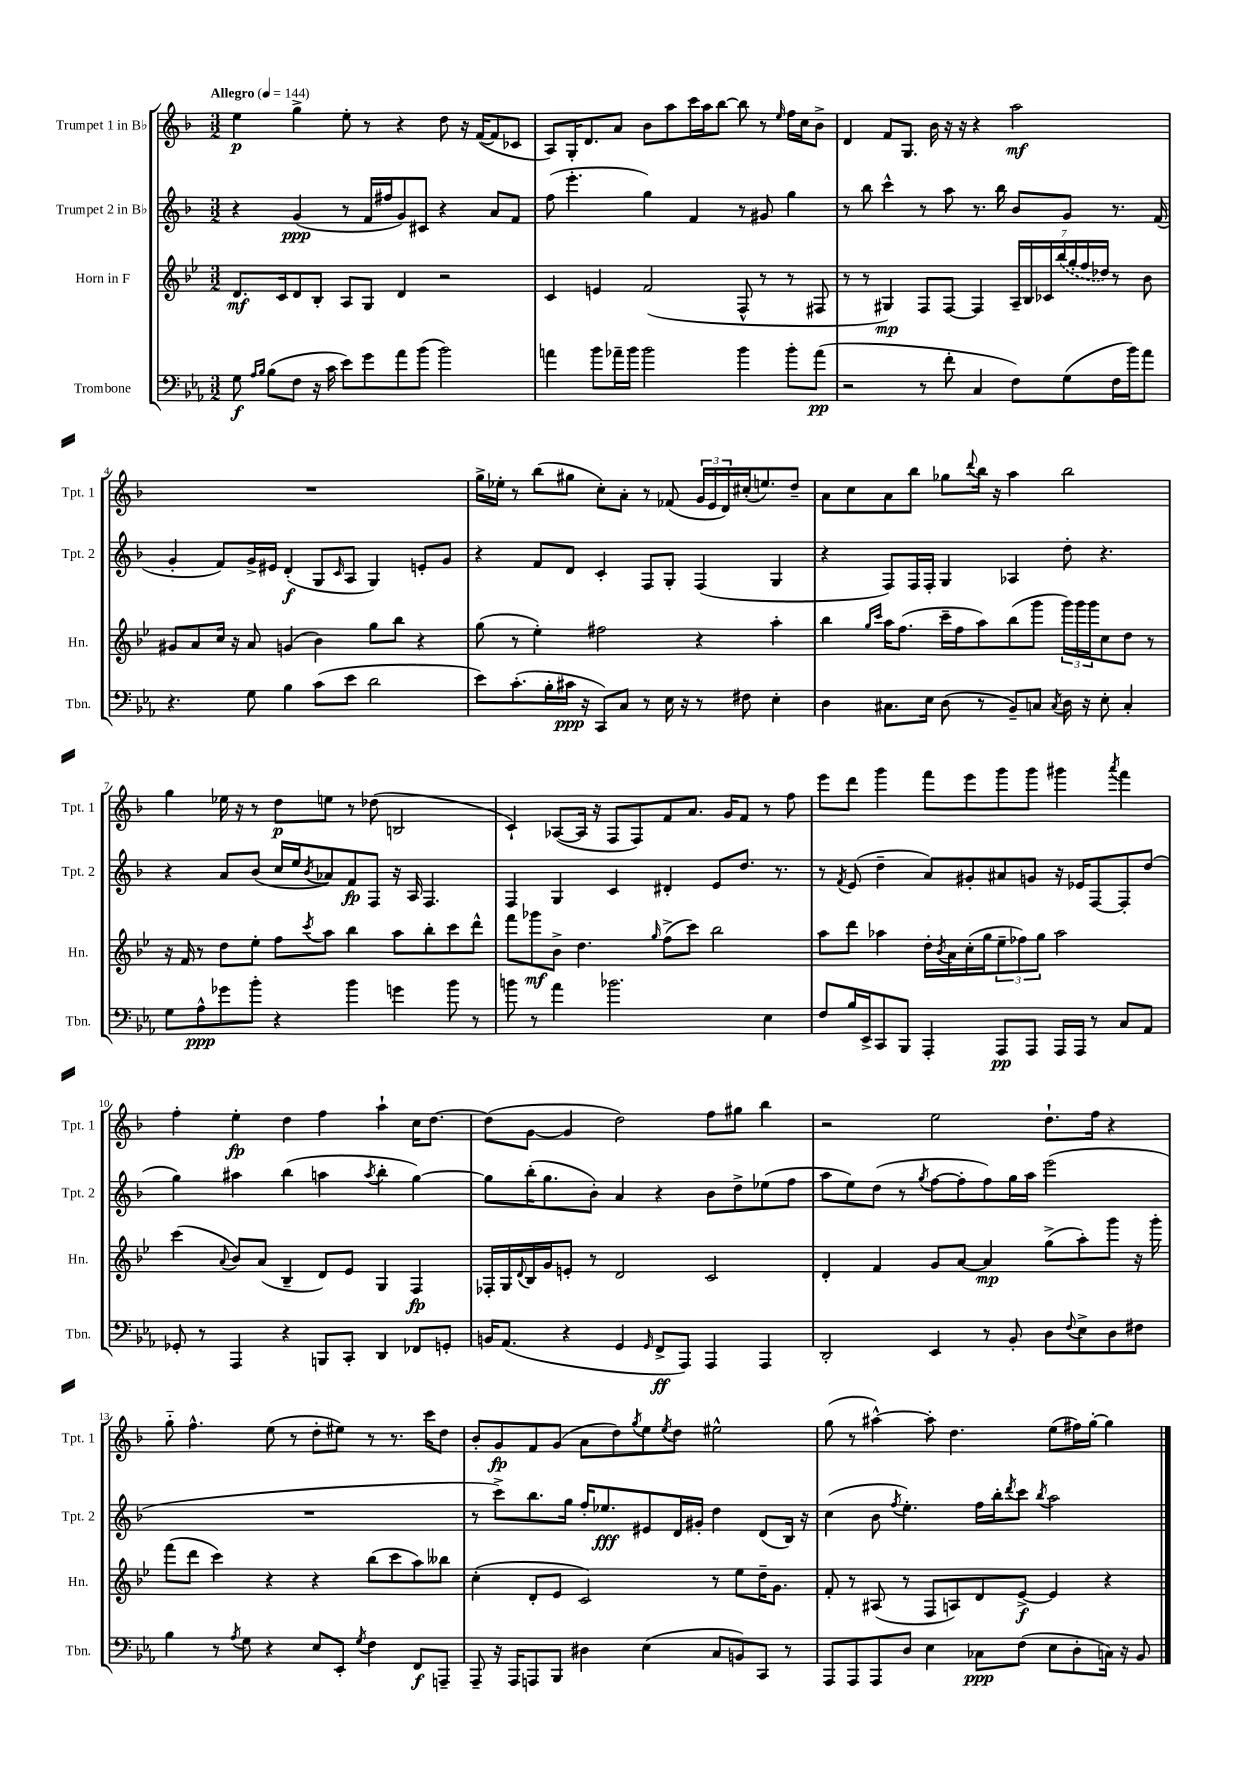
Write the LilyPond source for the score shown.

<<
\new StaffGroup <<
\new Staff = "s0" \with { instrumentName = "Trumpet 1 in Bb" shortInstrumentName = "Tpt. 1" } {
    \clef treble \key f \major \numericTimeSignature \time 3/2 \tempo "Allegro" 4 = 144
    e''4\p g''4-> e''8-. r8 r4 d''8 r16 f'16~( f'8 ces'8 |
    a8) g16-. d'8. a'8 bes'8 a''8 c'''16 a''16 bes''8~ bes''8 r8 \grace { e''16 } f''16 c''16 bes'8-> |
    d'4 f'8 g8. bes'16 r16 r16 r4 a''2\mf |
    R1. |
    g''16-> ees''16-. r8 bes''8( gis''8 c''8-.) a'8-. r8 fes'8( \tuplet 3/2 { g'16 e'16 d'16) } cis''16-.( e''8.) d''8-- |
    a'8 c''8 a'8 bes''8 ges''8 \appoggiatura { d'''8 } bes''16 r16 a''4 bes''2 |
    g''4 ees''16 r16 r8 d''8\p e''8 r8 des''8( b2 |
    c'4-!) aes8~( aes16 r16 f8 f8) f'8 a'8. g'16 f'8 r8 f''8 |
    e'''8 d'''8 g'''4 f'''8 e'''8 g'''8 g'''8 gis'''4 \acciaccatura { a'''8 } f'''4 |
    f''4-. e''4-.\fp d''4 f''4 a''4-! c''16 d''8.~ |
    d''8( g'8~ g'4 d''2) f''8 gis''8 bes''4 |
    r2 e''2 d''8.-! f''16 r4 |
    g''8-_ f''4.-^ e''8( r8 d''8-. eis''8) r8 r8. c'''16 d''8 |
    bes'8-. g'8\fp f'8 g'8( a'8 d''8) \acciaccatura { g''8 } e''8 \acciaccatura { e''8 } d''8 eis''2-^ |
    g''8( r8 ais''4~-^) ais''8-. d''4. e''8( fis''16) g''16~-. g''4 \bar "|." |
}
\new Staff = "s1" \with { instrumentName = "Trumpet 2 in Bb" shortInstrumentName = "Tpt. 2" } {
    \clef treble \key f \major \numericTimeSignature \time 3/2
    r4 g'4\ppp( r8 f'16 fis''16 g'8) cis'8 r4 a'8 f'8 |
    f''8( e'''4.-. g''4) f'4 r8 gis'8 g''4 |
    r8 bes''8 c'''4-^ r8 a''8 r8. bes''16 bes'8 g'8 r8. f'16( |
    g'4-. f'8) g'16-> eis'16 d'4-.\f( g8 \grace { c'16 } a8 g4) e'8-. g'8 |
    r4 f'8 d'8 c'4-. f8 g8-. f4( g4 |
    r4 f8) f16 f16-. g4 aes4 d''8-. r4. |
    r4 a'8 bes'8( c''16 e''16 \acciaccatura { bes'8 } aes'8) f'8\fp f8 r16 a16 f4. |
    f4 g4 c'4 dis'4-. e'8 d''8. r8. |
    r8 \acciaccatura { f'8 } e'8( d''4-- a'8) gis'8-. ais'8 g'8 r16 ees'16 f8~ f8-. d''8( |
    g''4) ais''4 bes''4( a''4 \acciaccatura { a''8 } bes''4-. g''4~) |
    g''8 bes''16-.( g''8. bes'8-.) a'4 r4 bes'8 d''8-> ees''8( f''8 |
    a''8 e''8) d''8( r8 \acciaccatura { g''8 } f''8~ f''8-. f''8) g''16 a''16 e'''2( |
    R1. |
    r8 c'''8->) bes''8. g''16 f''16-. ees''8.\fff eis'8 d'16 gis'16-. d''4 d'8( bes16) r16 |
    c''4( bes'8 \acciaccatura { f''8 } e''4.-.) f''16 bes''16-. \acciaccatura { d'''8 } c'''8 \acciaccatura { bes''8 } a''2 \bar "|." |
}
\new Staff = "s2" \with { instrumentName = "Horn in F" shortInstrumentName = "Hn." } {
    \clef treble \key bes \major \numericTimeSignature \time 3/2
    d'8.\mf c'16 d'8 bes8-. a8 g8 d'4 r2 |
    c'4 e'4 f'2( f8-^ r8 r8 fis8 |
    r8 r8 gis4\mp) f8 f8~ f4 \tuplet 7/4 { a16-- bes16 ces'16 \once \slurDashed bes''16( g''16-. f''16 des''16) } r8 bes'8 |
    gis'8 a'8 c''16 r16 a'8 g'4( bes'4) g''8 bes''8 r4 |
    g''8( r8 ees''4-.) fis''2 r4 a''4-. |
    bes''4 \grace { g''16 c'''16 } a''16 f''8.( c'''16-- f''16 a''8) bes''8( g'''8 \tuplet 3/2 { g'''16) g'''16 g'''16 } c''8 d''8 r8 |
    r16 f'16 r8 d''8 ees''8-. f''8 \acciaccatura { c'''8 } a''8 bes''4 a''8 bes''8-. c'''8 d'''8-^ |
    f'''8 ges'''8\mf bes'8-> d''4. \grace { g''16 } f''8->( c'''8) bes''2 |
    a''8 d'''8 aes''4 d''16-. \acciaccatura { bes'8 } a'16 c''16-.( g''16 \tuplet 3/2 { ees''8-- fes''8) g''8 } aes''2 |
    c'''4( \appoggiatura { a'8 } bes'8) a'8( bes4-- d'8) ees'8 g4 f4\fp |
    fes16-. g16 \appoggiatura { d'8 } bes16 g'16 e'8-. r8 d'2 c'2 |
    d'4-. f'4 g'8 a'8~ a'4\mp g''8->( a''8-.) g'''8 r16 g'''16-. |
    f'''8( d'''8 c'''4) r4 r4 bes''8( c'''8 a''8) beses''8 |
    c''4-.( d'8-. ees'8 c'2) r8 ees''8 d''16-- g'8. |
    f'8-. r8 ais8( r8 f8 a8) d'8 ees'8~->\f ees'4 r4 \bar "|." |
}
\new Staff = "s3" \with { instrumentName = "Trombone" shortInstrumentName = "Tbn." } {
    \clef bass \key ees \major \numericTimeSignature \time 3/2
    g8\f \grace { aes16 bes16 } bes8( f8 r16 c'16 ees'8) g'8 aes'8 bes'8( bes'2) |
    a'4 bes'8 aes'16-- bes'16 bes'2 bes'4 bes'8-. aes'8\pp( |
    r2 r8 f'8-. c4 f8) g8( f16 bes'16) aes'8 |
    r4. g8 bes4 c'8( ees'8 d'2 |
    ees'8) c'8.-.( bes16-. cis'16\ppp r16 c,8) c8 r8 ees16 r16 r8 fis8 ees4-. |
    d4 cis8. ees16 d8( r8 bes,8--) c8 \acciaccatura { c8 } d16 r16 ees8-. c4-. |
    g8 aes8-^\ppp ges'8 bes'8-. r4 bes'4 g'4 bes'8 r8 |
    b'8 r8 aes'4 bes'2. ees4 |
    f8 bes16 ees,16-> c,8 bes,,8 aes,,4-. aes,,8\pp aes,,8 aes,,16 aes,,16 r8 c8 aes,8 |
    ges,8-. r8 aes,,4 r4 b,,8 c,8-. d,4 fes,8 g,8-. |
    b,16 aes,8.( r4 g,4 \grace { g,16 } f,8->\ff aes,,8) aes,,4 aes,,4 |
    d,2-. ees,4 r8 bes,8-. d8 \appoggiatura { f8 } ees8-> d8 fis8 |
    bes4 r8 \acciaccatura { aes8 } g8 r4 ees8 ees,8-. \acciaccatura { g8 } f4 f,8\f a,,8-- |
    aes,,8-- r16 aes,,16 a,,8 bes,,8 dis4 ees4( c8 b,8) c,8 r8 |
    aes,,8 aes,,8 aes,,8 d8 ees4 ces8\ppp f8( ees8 d8-. c16) r16 bes,8 \bar "|." |
}
>>
>>
